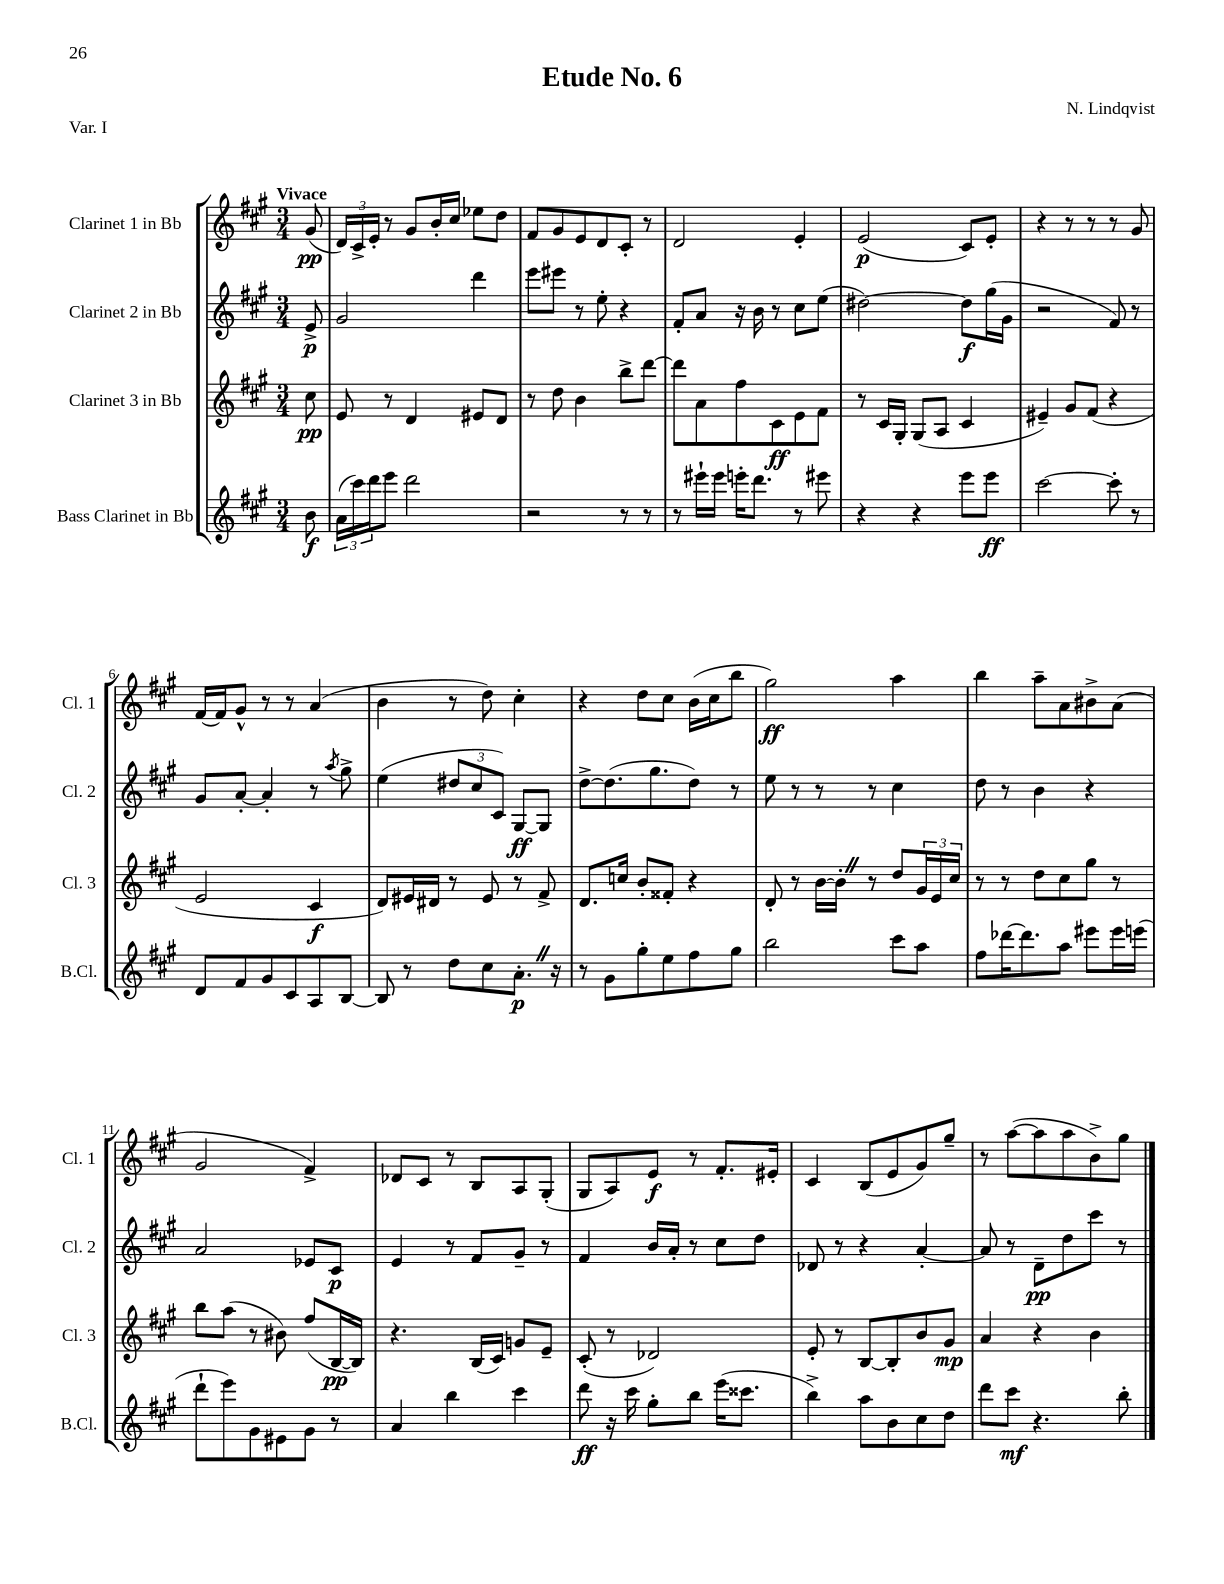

**kern	**kern	**kern	**kern
*staff4	*staff3	*staff2	*staff1
*clefG2	*clefG2	*clefG2	*clefG2
*k[f#c#g#]	*k[f#c#g#]	*k[f#c#g#]	*k[f#c#g#]
*M3/4	*M3/4	*M3/4	*M3/4
8b	8cc#	8e^	(8g#
=	=	=	=
(24a	8e	2g#	24d)
24ccc#)	.	.	24c#^
24ddd	.	.	24e'
8eee	8r	.	8r
2ddd	4d	.	8g#
.	.	.	16b'
.	.	.	16cc#
.	8e#	4ddd	8ee-
.	8d	.	8dd
=	=	=	=
2r	8r	8eee	8f#
.	8dd	8eee#	8g#
.	4b	8r	8e
.	.	8ee'	8d
8r	8bb^	4r	8c#'
8r	[8ddd	.	8r
=	=	=	=
8r	8ddd]	8f#'	2d
16eee#`	8a	8a	.
16eee#	.	.	.
16eee'	8ff#	16r	.
8.ddd	.	16b	.
.	8c#	8r	.
8r	8e	8cc#	4e'
8eee#	8f#	(8ee	.
=	=	=	=
4r	8r	[2dd#)	(2e
.	16c#	.	.
.	16G#'	.	.
4r	(8G#	.	.
.	8A	.	.
8eee	4c#	8dd#]	8c#)
8eee	.	(16gg#	8e'
.	.	16g#	.
=	=	=	=
[2ccc#	4e#~)	2r	4r
.	8g#	.	8r
.	(8f#	.	8r
8ccc#']	4r	8f#)	8r
8r	.	8r	8g#
=	=	=	=
8d	2e	8g#	[16f#
.	.	.	16f#]
8f#	.	[8a'	8g#^^
8g#	.	4a']	8r
8c#	.	.	8r
8A	4c#	8r	(4a
.	.	8qaa	.
[8B	.	8gg#^	.
=	=	=	=
8B]	8d)	(4ee	4b
8r	16e#	.	.
.	16d#	.	.
8dd	8r	12dd#	8r
.	.	12cc#	.
8cc#	8e#	.	8dd)
.	.	12c#)	.
8.a'	8r	[8G#	4cc#'
.	8f#^	8G#]	.
16r	.	.	.
=	=	=	=
8r	8.d	[8dd^	4r
8g#	.	(8.dd]	.
.	16cc	.	.
8gg#'	8b'	.	8dd
.	.	8.gg#	.
8ee	8f##'	.	8cc#
8ff#	4r	8dd)	(16b
.	.	.	16cc#
8gg#	.	8r	8bb
=	=	=	=
2bb	8d'	8ee	2gg#)
.	8r	8r	.
.	[16b	8r	.
.	16b']	.	.
.	8r	8r	.
8ccc#	8dd	4cc#	4aa
8aa	24g#	.	.
.	24e	.	.
.	24cc#	.	.
=	=	=	=
8ff#	8r	8dd	4bb
[16ddd-	8r	8r	.
8.ddd-]	.	.	.
.	8dd	4b	8aa~
8aa	8cc#	.	8a
8eee#	8gg#	4r	8b#^
16eee#	8r	.	(8a
(16eee	.	.	.
=	=	=	=
8ddd`	8bb	2a	2g#
8eee)	(8aa	.	.
8g#	8r	.	.
8e#	8b#)	.	.
8g#	(8ff#	8e-	4f#^)
8r	[16B	8c#	.
.	16B])	.	.
=	=	=	=
4a	4.r	4e	8d-
.	.	.	8c#
4bb	.	8r	8r
.	(16B	8f#	8B
.	16c#)	.	.
4ccc#	8g	8g#~	8A
.	8e~	8r	(8G#'
=	=	=	=
8ddd	(8c#'	4f#	8G#
16r	8r	.	8A)
16ccc#	.	.	.
8gg#'	2d-)	16b	8e
.	.	16a'	.
8bb	.	8r	8r
(16eee	.	8cc#	8.f#'
8.ccc##	.	.	.
.	.	8dd	.
.	.	.	16e#'
=	=	=	=
4bb^)	8e'	8d-	4c#
.	8r	8r	.
8aa	[8B	4r	(8B
8b	8B']	.	8e
8cc#	8b	[4a'	8g#)
8dd	8g#	.	8gg#~
=	=	=	=
8ddd	4a	8a]	8r
8ccc#	.	8r	([8aa
4.r	4r	8d~	8aa]
.	.	8dd	8aa
.	4b	8ccc#	8b^)
8bb'	.	8r	8gg#
==	==	==	==
*-	*-	*-	*-
